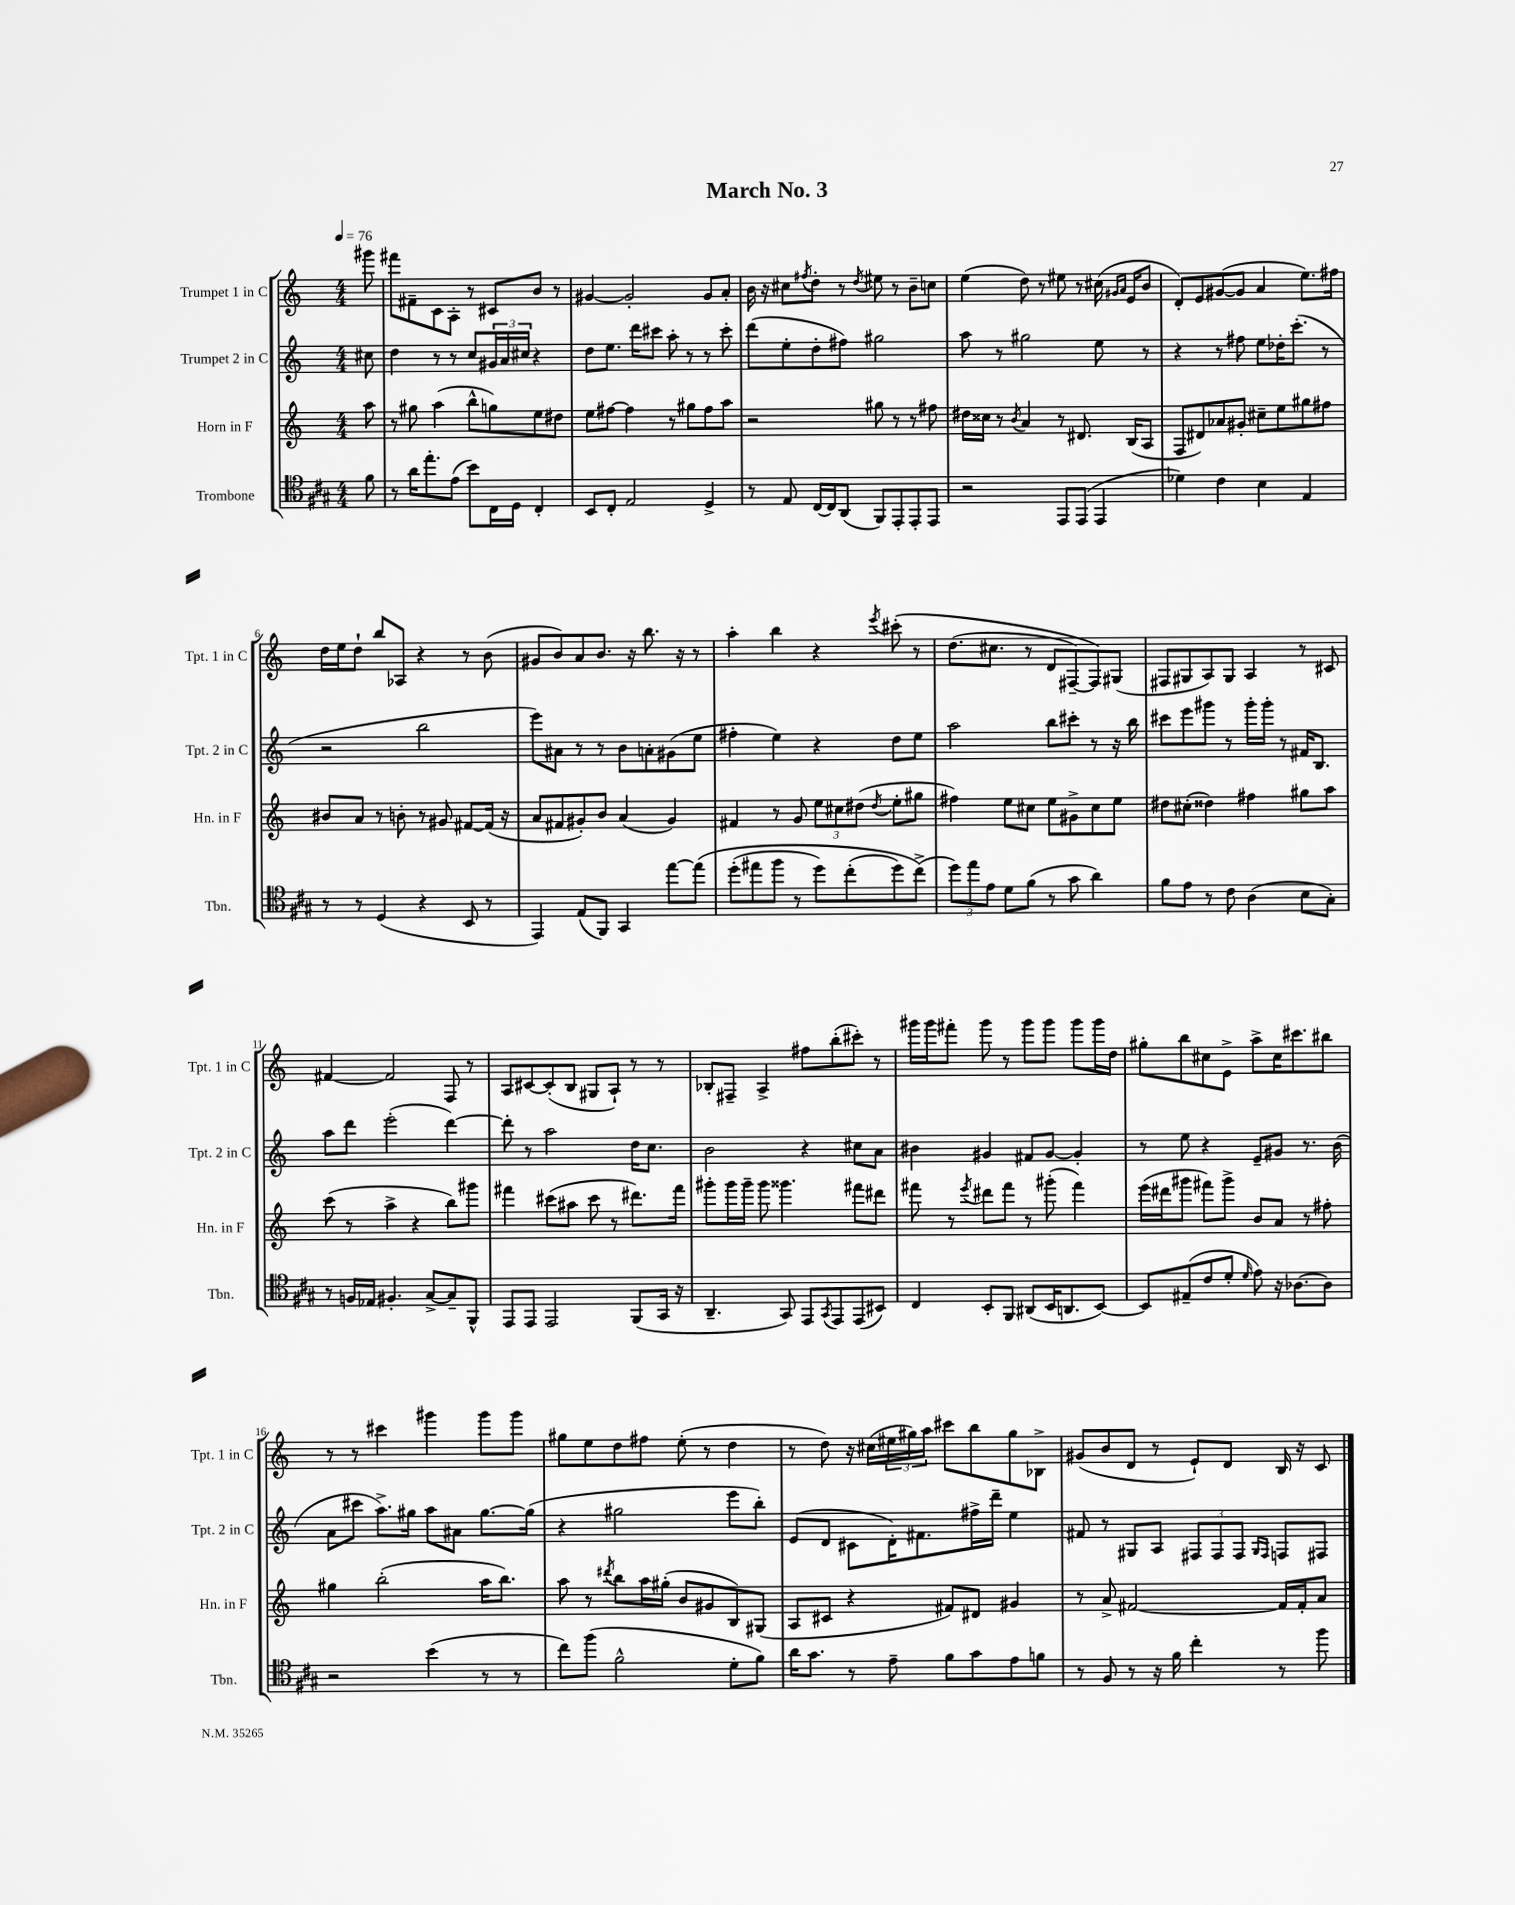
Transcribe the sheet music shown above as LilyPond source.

\header { title = "March No. 3" }
<<
\new StaffGroup <<
\new Staff = "s0" \with { instrumentName = "Trumpet 1 in C" shortInstrumentName = "Tpt. 1 in C" } {
    \clef treble \key c \major \numericTimeSignature \time 4/4 \partial 8 \tempo 4 = 76
    gis'''8 |
    fis'''8 fis'8-- c'8 a8-. r8 cis'8 b'8 r8 |
    gis'4~ gis'2-. gis'8 a'8-. |
    b'16 r16 cis''8 \acciaccatura { fis''8 } d''8-. r8 \acciaccatura { d''8 } eis''8 r8 b'8-- c''8 |
    e''4( d''8) r8 eis''8 r8 cis''16( \grace { gis'16 a'16 } e'16 b'8 |
    d'8-.) e'8 gis'8~( gis'8 a'4 e''8.) fis''16 |
    d''16 e''16 d''8-! b''8 aes8 r4 r8 b'8( |
    gis'8 b'8) a'8 b'8. r16 b''8. r16 r8 |
    a''4-. b''4 r4 \acciaccatura { e'''8 } cis'''8-.\( r8 |
    d''8.( cis''8. r8 d'8 fis8~--) fis8\) gis8( |
    fis8 gis8 a8) gis8 a4 r8 cis'8 |
    fis'4~ fis'2 f8 r8 |
    a8 cis'8~ cis'8-.( b8 gis8 a8-!) r8 r8 |
    bes8-. fis8-- a4-> fis''8 b''8-.( cis'''8-.) r8 |
    gis'''16 gis'''16 fis'''8-. gis'''8 r8 gis'''8 gis'''8 gis'''8 gis'''16 d''16 |
    gis''8-. b''8 cis''8 e'8-> a''8-> cis''16 cis'''8. bis''8 |
    r8 r8 cis'''4 gis'''4 gis'''8 gis'''8 |
    gis''8 e''8 d''8 fis''8 e''8-.( r8 d''4 |
    r8 d''8) r16 cis''16( \tuplet 3/2 { eis''16 gis''16) a''16 } cis'''8 b''8 gis''8 bes8-> |
    gis'8( b'8 d'8 r8 e'8-!) d'8 b16 r16 c'8 \bar "|." |
}
\new Staff = "s1" \with { instrumentName = "Trumpet 2 in C" shortInstrumentName = "Tpt. 2 in C" } {
    \clef treble \key c \major \numericTimeSignature \time 4/4 \partial 8
    cis''8 |
    d''4 r8 r8 c''8 \tuplet 3/2 { gis'16 a'16 cis''16 } r4 |
    d''8 e''8. d'''16 cis'''8 a''8-. r8 r8 cis'''8-. |
    d'''8( e''8-. d''8-. fis''8) gis''2 |
    a''8 r8 gis''2 e''8 r8 |
    r4 r8 fis''8 e''8 des''16-. c'''8.-.( r8 |
    r2 b''2 |
    e'''8) ais'8 r8 r8 b'8 a'8-. gis'8( e''8 |
    fis''4-. e''4) r4 d''8 e''8 |
    a''2 b''8 cis'''8-. r8 r16 b''16 |
    cis'''8 e'''8 gis'''8 r8 gis'''16-. gis'''16-. r8 fis'16 b8. |
    a''8 d'''8 e'''2-.( d'''4~) |
    d'''8-. r8 a''2 d''16 c''8. |
    b'2 r4 cis''8 a'8 |
    bis'4 gis'4 fis'8 gis'8~ gis'4-. |
    r8 e''8 r4 e'8-- gis'8 r8. b'16( |
    a'8 cis'''8 a''8.->) gis''16 a''8 ais'8 gis''8.~ gis''16( |
    r4 gis''2 e'''8 b''8-.) |
    e'8( d'8 cis'8 d'16-.) fis'8. fis''16-> d'''16-- e''4 |
    fis'8 r8 gis8 a8 \tuplet 3/2 { fis8 fis8 fis8 } \grace { gis16 fis16 } f8 fis8 \bar "|." |
}
\new Staff = "s2" \with { instrumentName = "Horn in F" shortInstrumentName = "Hn. in F" } {
    \clef treble \key c \major \numericTimeSignature \time 4/4 \partial 8
    a''8 |
    r8 gis''8 a''4( b''8-^ g''8) e''8 dis''8 |
    e''8 fis''8~ fis''4 r8 gis''8 fis''8 a''8 |
    r2 gis''8 r8 r8 fis''8 |
    dis''16 cisis''16 r8 \acciaccatura { b'8 } a'4 r8 dis'8. b16( a8 |
    f8 dis'8) aes'8 gis'8-. cis''8-- e''8 gis''8 fis''8 |
    bis'8 a'8 r8 b'8-. r8 gis'8 fis'8~ fis'16( r16 |
    a'8 fis'8 gis'8-.) b'8 a'4( gis'4) |
    fis'4 r8 g'8 \tuplet 3/2 { e''8 cis''8 dis''8( } \acciaccatura { dis''8 } e''8-. gis''8 |
    fis''4) e''8 cis''8 e''8 gis'8-> cis''8 e''8 |
    dis''8 cis''8-.( disis''4) fis''4 gis''8 a''8 |
    c'''8( r8 a''4-> r4 b''8) gis'''8 |
    fis'''4 cis'''8( ais''8 cis'''8 r8 dis'''8.) fis'''16 |
    gis'''8-. gis'''16 gis'''16-- gis'''8 gisis'''4. fis'''8 dis'''8 |
    fis'''8 r8 \acciaccatura { e'''8 } dis'''8 fis'''8 r8 gis'''8-.( fis'''4) |
    e'''16( dis'''16 gis'''8 fis'''8) gis'''8-> b'8 a'8 r8 fis''8-. |
    gis''4 b''2-.( a''16 b''8.) |
    a''8 r8 \acciaccatura { dis'''8 } b''8 a''16 gis''16-.( b'8 gis'8 b8) gis8( |
    a8 cis'8 r4 fis'8) dis'8 gis'4 |
    r8 a'8-> fis'2~ fis'16 fis'16-. a'8 \bar "|." |
}
\new Staff = "s3" \with { instrumentName = "Trombone" shortInstrumentName = "Tbn." } {
    \clef tenor \key a \major \numericTimeSignature \time 4/4 \partial 8
    fis'8 |
    r8 a'16 e''8.-. e'8( b'8) cis16 d16 cis4-. |
    b,8 cis8-. e2 d4-> |
    r8 e8 cis16~ cis16 a,8( fis,8) e,8-. e,8-. e,8 |
    r2 e,8 e,8( e,4 |
    des'4) cis'4 b4 e4 |
    r8 r8 d4( r4 b,8 r8 |
    e,4) e8( fis,8) gis,4 e''8~ e''8\( |
    d''8-.( eis''8 fis''8 r8 d''8) cis''8-.( d''8) cis''8->(\) |
    \tuplet 3/2 { d''8) e''8 e'8 } d'8 fis'8( r8 gis'8 a'4) |
    fis'8 e'8 r8 cis'8 a4( b8 gis8-.) |
    r8 f16 ees16 fis4.-. gis8~-> gis8-- fis,8-^ |
    e,8 e,8 e,2 fis,8( gis,16 r16 |
    a,4.-- gis,8) e,8 \acciaccatura { gis,8 } e,8 e,8( bis,8) |
    cis4 b,8-. fis,8 ais,8( b,16 a,8. b,8~) |
    b,8 eis8--( cis'8 d'8-. \grace { d'16 } e'8) r16 aes8.~ aes8 |
    r2 b'4( r8 r8 |
    cis''8) fis''8( fis'2-^ d'8-. fis'8) |
    a'16 gis'8. r8 e'8-- fis'8 gis'8 e'8 f'8 |
    r8 fis8 r8 r16 fis'16 cis''4-. r8 fis''8 \bar "|." |
}
>>
>>
